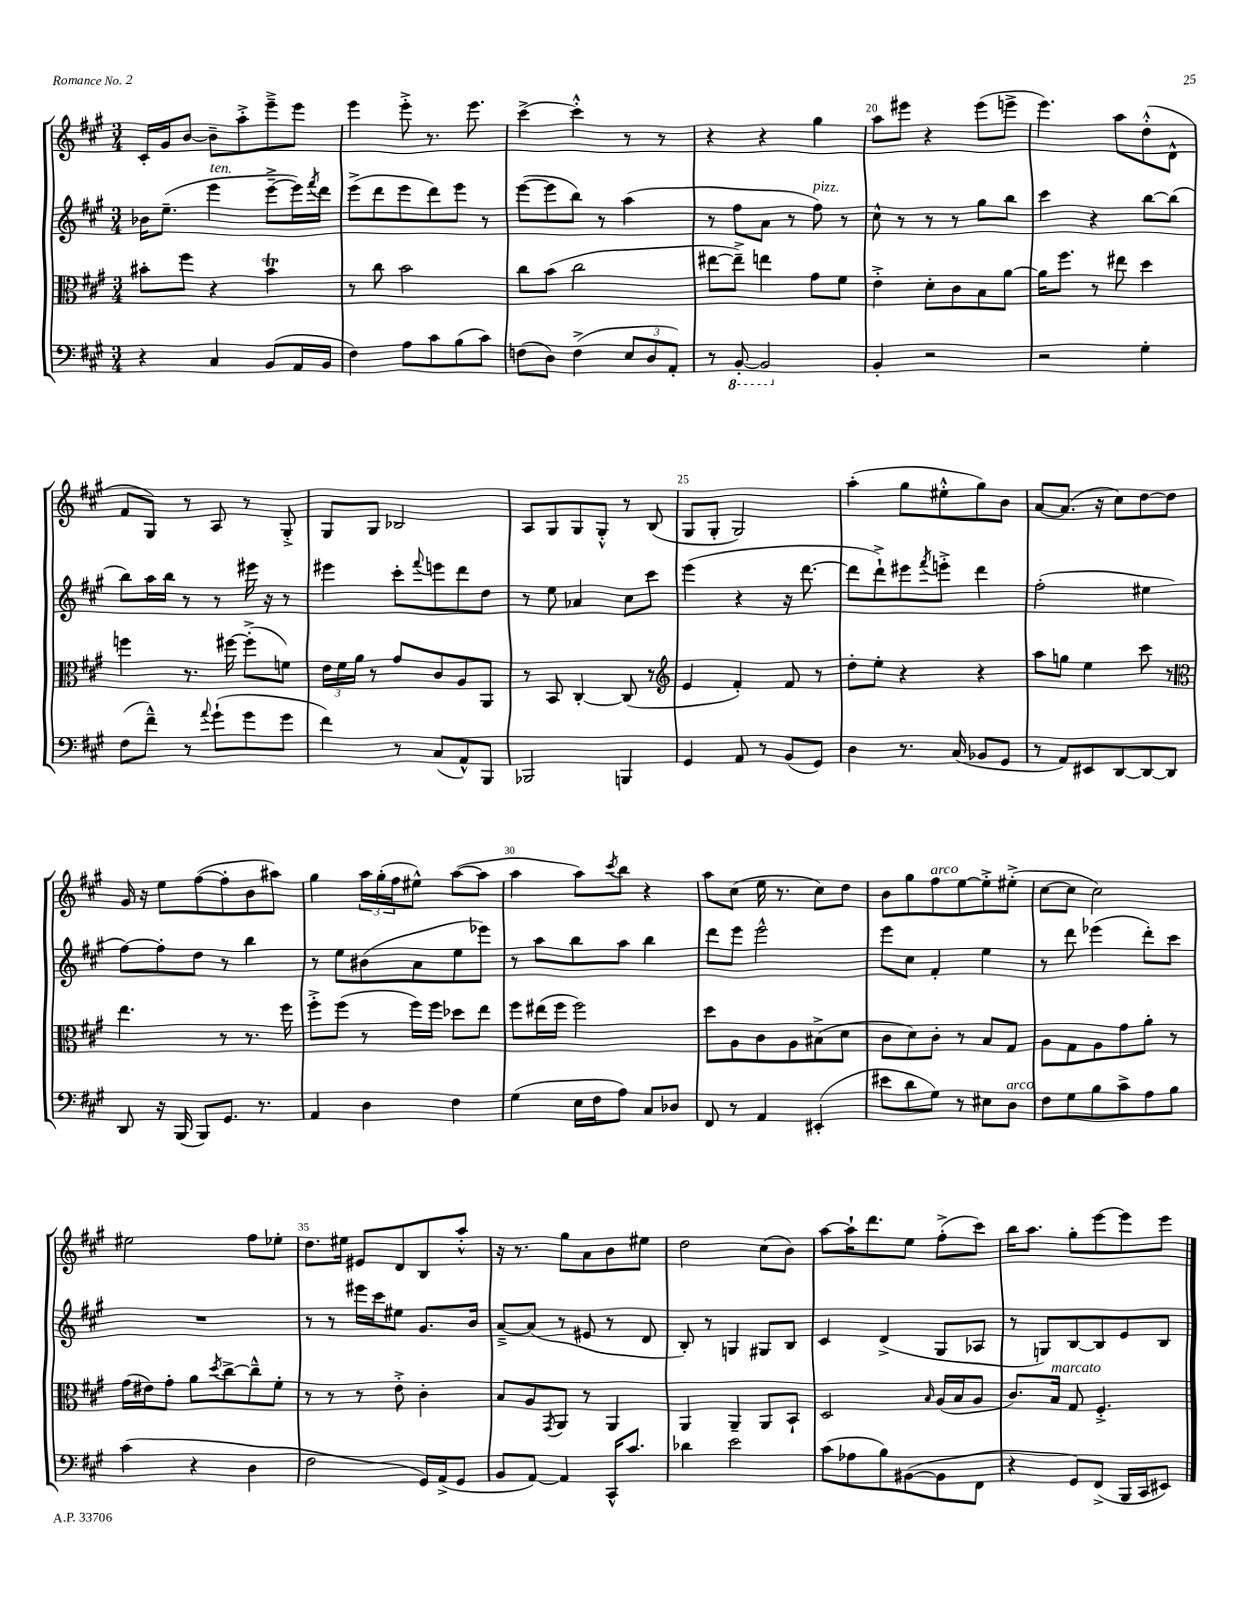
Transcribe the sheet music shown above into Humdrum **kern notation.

**kern	**kern	**kern	**kern
*part4	*part3	*part2	*part1
*staff4	*staff3	*staff2	*staff1
*clefF4	*clefC3	*clefG2	*clefG2
*k[f#c#g#]	*k[f#c#g#]	*k[f#c#g#]	*k[f#c#g#]
*M3/4	*M3/4	*M3/4	*M3/4
=16	=16	=16	=16
4r	8b#X'\L	16b-X\KL	16c#'/LL
.	.	(8.ee~\J	16g#/J
.	8ff#\J	.	[8b/J
!	!	!LO:TX:a:i:t=ten.	!
4C#/	4r	4eee\	8b~\L]
.	.	.	8aa'^\
(8BB/L	4b#t\	[8eee~^\L	8eee~^\
16AA/L	.	16eee\L])	8eee\J
.	.	8qfff#/	.
16BB/JJ	.	16ddd\JJ	.
=17	=17	=17	=17
4F#\)	8r	(8eee^\L	4eee\
.	8cc#\	8ddd\	.
8A\L	2b\	8eee\	8eee'^\
8c#\	.	8ddd\)	8.r
(8B\	.	8eee\J	.
.	.	.	8.eee\
8c#\J)	.	8r	.
=18	=18	=18	=18
(8Fn\L	8cc#\L	([8eee\L	[4ccc#^\
8D\J)	(8b\J	8eee\]	.
(4F^\	2cc#\	8bb\J)	4ccc#'^^\]
.	.	8r	.
12E/L	.	(4aa\	8r
12D/	.	.	.
.	.	.	8r
12AA'/J)	.	.	.
=19	=19	=19	=19
8r	[8ee#X\L	8r	4r
*8ba	*	*	*
[8BBB'/	8ee#~^\J])	8ff#\L	.
2BBB/]	4een\	8a\J	4r
.	.	8r	.
!	!	!LO:TX:a:i:t=pizz.	!
.	8g#\L	8ff#\)	4gg#\
.	8f#\J	8r	.
=20	=20	=20	=20
*X8ba	*	*	*
4BB'/	4e'^\	8cc#^^\	8aa\L
.	.	8r	8eee#X\J
2r	8d'\L	8r	4r
.	8c#\	8r	.
.	8B\	8gg#\L	(8eee#\L
.	[8a\J	8bb\J	8eeen^\J
=21	=21	=21	=21
2r	16a\KL]	4ccc#\	4.eee\)
.	8.ff#\J	.	.
.	8r	4r	.
.	8ee#X\	.	8aa\L
4G#'\	4dd\	[8bb\L	(8dd'^^\
.	.	(8bb\J]	8d^^\J
!!LO:LB:g=z
=22	=22	=22	=22
(8F#\L	4ffn\	8bb\L)	8f#/L
8f#~^^\J)	.	16aa\L	8G#/J)
.	.	16bb\JJ	.
8r	8.r	8r	8r
8qqa/	.	.	.
(8g#`\L	.	8r	8A/
.	[16ff#X\	.	.
8g#\	(8ff#'^\L]	16eee#X\	8r
.	.	16r	.
8g#\J	8fn\J)	8r	8G#'^/
=23	=23	=23	=23
4f#\)	24e\LL	4eee#X\	8G#/L
.	24f#\	.	.
.	24a\JJ	.	.
.	8r	.	8G#/J
8r	8g#/L	8ccc#'\L	2B-X/
.	.	8qqfff#/	.
(8C#/L	8c#/	8eeen\	.
8AA^^/)	8A/	8ddd\	.
8BBB/J	8AA/J	8dd\J	.
=24	=24	=24	=24
2BBB-X/	8r	8r	8A/L
.	8BB/	8ee\	8G#/
.	[4C#'/	4a-X/	8G#/
.	.	.	8G#'^^/J
4BBBn/	(8C#/]	8cc#\L	8r
.	8r	8ccc#\J	(8B/
=25	=25	=25	=25
*	*clefG2	*	*
4GG#/	4e/	(4eee\	8G#/L
.	.	.	8G#'/J
8AA/	4f#'/)	4r	2G#/)
8r	.	.	.
(8BB/L	8f#/	16r	.
.	.	[8.ddd\	.
8GG#/J)	8r	.	.
=26	=26	=26	=26
4D\	8dd'\L	8ddd\L]	(4aa'\
.	8ee'\J	8ddd`^\)	.
8.r	4r	8eee#X\	8gg#\L
.	.	8qfff#/	.
.	.	8eeen'^\J	8ee#X'^^\
(16C#/	.	.	.
8BB-X/L	4r	4ddd\	8gg#\)
8GG#/J	.	.	8b\J
=27	=27	=27	=27
8r	8aa\L	(2ff#'\	[8a/L
8AA/L)	8ggn\J	.	(8.a/J]
8EE#X/	4ee\	.	.
.	.	.	16r
[8DD/	.	.	8cc#\L)
8DD/_	8ccc#\	4ee#X\	[8dd\
8DD/J]	8r	.	8dd\J]
!!LO:LB:g=z
=28	=28	=28	=28
*	*clefC3	*	*
8DD/	4.ee\	[8ff#\L)	16g#/
.	.	.	16r
16r	.	8ff#'\]	8ee\L
(16BBB/	.	.	.
8BBB/L)	.	8dd\J	([8ff#\
8.GG#/J	8r	8r	8ff#'\]
.	8.r	4bb\	8b\
8.r	.	.	.
.	.	.	8aa#X\J)
.	16ff#\	.	.
=29	=29	=29	=29
4AA/	8ff#'^\L	8r	4gg#\
.	(8ff#\J	8ee\L	.
4D\	8r	(8b#X\	24aa\LL
.	.	.	(24gg#'\
.	.	.	24ff#\J
.	16ff#\LL)	8a\	8ee#X^^\J)
.	16ff#\JJ	.	.
4F#\	8dd-X\L	8ee\	([8aa\L
.	8ee\J	8eee-X\J)	8aa\J]
=30	=30	=30	=30
(4G#\	8ff#\L	8r	4aa\
.	(16ee#X\L	8aa\L	.
.	16ff#\JJ	.	.
16E\LL	2ff#\)	8bb\	8aa\L)
16F#\J	.	.	.
.	.	.	8qccc#/
8A\J)	.	8aa\J	8bb\J
8C#/L	.	4bb\	4r
8D-X/J	.	.	.
=31	=31	=31	=31
8FF#/	8dd\L	8ddd\L	8aa\L
8r	8A\	8eee\J	(8cc#\J
4AA/	8c#\	2eee^^\	16ee\
.	.	.	8.r
.	8A\	.	.
(4EE#X'/	(8B#X^\	.	8cc#\L)
.	8d\J	.	8dd\J
=32	=32	=32	=32
8e#X\L	8c#\L	8eee\L	8b\L
8d\	8d\)	8cc#\J	8gg#\
!	!	!	!LO:TX:a:i:t=arco
8G#\J)	8c#'\J	4f#'/	8ff#\
8r	8r	.	[8ee\
8E#X\L	8B/L	4ee\	8ee'^\]
!LO:TX:a:i:t=arco	!	!	!
8D\J	8G#/J	.	(8ee#X'^\J
=33	=33	=33	=33
8F#\L	8A\L	8r	[8cc#\L
8G#\	8G#\	8ddd\	8cc#\J]
8B\	8A\	(4eee-X\	2cc#\)
8c#^\	8g#\	.	.
8A\	8a'\J	8ddd'\L)	.
8B\J	8r	8ccc#\J	.
!!LO:LB:g=z
=34	=34	=34	=34
(4c#\	(16g#\LL	2.r	2ee#X\
.	16e#X\J)	.	.
.	8g#'\J	.	.
4r	8a\L	.	.
.	8qdd/	.	.
.	[8cc#^\	.	.
4D\	8cc#~^^\]	.	8ff#\L
.	8f#'\J	.	8ee-X'\J
=35	=35	=35	=35
2F#\	8r	8r	8.dd\L
.	8r	8r	.
.	.	.	16ee#X\Jk
.	8r	16eee#X\LL	8e#X/L
.	.	16ccc#\J	.
.	8e'^\	8ee#X\J	8d/
16GG#/LL)	4c#'\	8.g#/L	8B/
(16AA^/J	.	.	.
8GG#/J	.	.	8aa'^^/J
.	.	16b/Jk	.
=36	=36	=36	=36
8BB/L	8B/L	[8a~^/L	16r
.	.	.	8.r
[8AA/J)	8A/	(8a/J]	.
.	8qGG#/	.	.
4AA/]	8AA/J	8r	8gg#\L
.	8r	8e#X/	8a\
16CC#^^/KL	4AA/	8r	8b\
8.c#/J	.	.	.
.	.	8d/	8ee#X\J
=37	=37	=37	=37
4d-X\	4AA/	8B'/)	2dd\
.	.	8r	.
2e\	4AA~/	4Gn/	.
.	8AA/L	8G#X/L	(8cc#\L
.	8BB`/J	8B/J	8b\J)
=38	=38	=38	=38
(8c#\L	2D/	4c#/	[8aa\L
8A-X\	.	.	16aa`\K]
.	.	.	8.ddd\
8B\)	.	(4d^/	.
([8BB#X\	.	.	8ee\J
.	16qqB/	.	.
8BB#\]	(16A/LL	8G#/L	(8ff#'^\L
.	16B/J	.	.
8FF#\J	8A/J	8A-X/J	8ccc#\J)
=39	=39	=39	=39
4r	8.c#/L)	8r	16bb\KL
.	.	.	8.aa\J
.	.	8Gn/L)	.
!	!LO:TX:a:i:t=marcato	!	!
.	16B/Jk	.	.
8GG#/L)	8G#/	[8B/	8gg#'\L
(8FF#^/J	4.F#'^/	8B/]	[8eee\
16BBB/LL	.	8e/	8eee\]
16CC#/J	.	.	.
8EE#X/J)	.	8B/J	8eee\J
==	==	==	==
*-	*-	*-	*-
